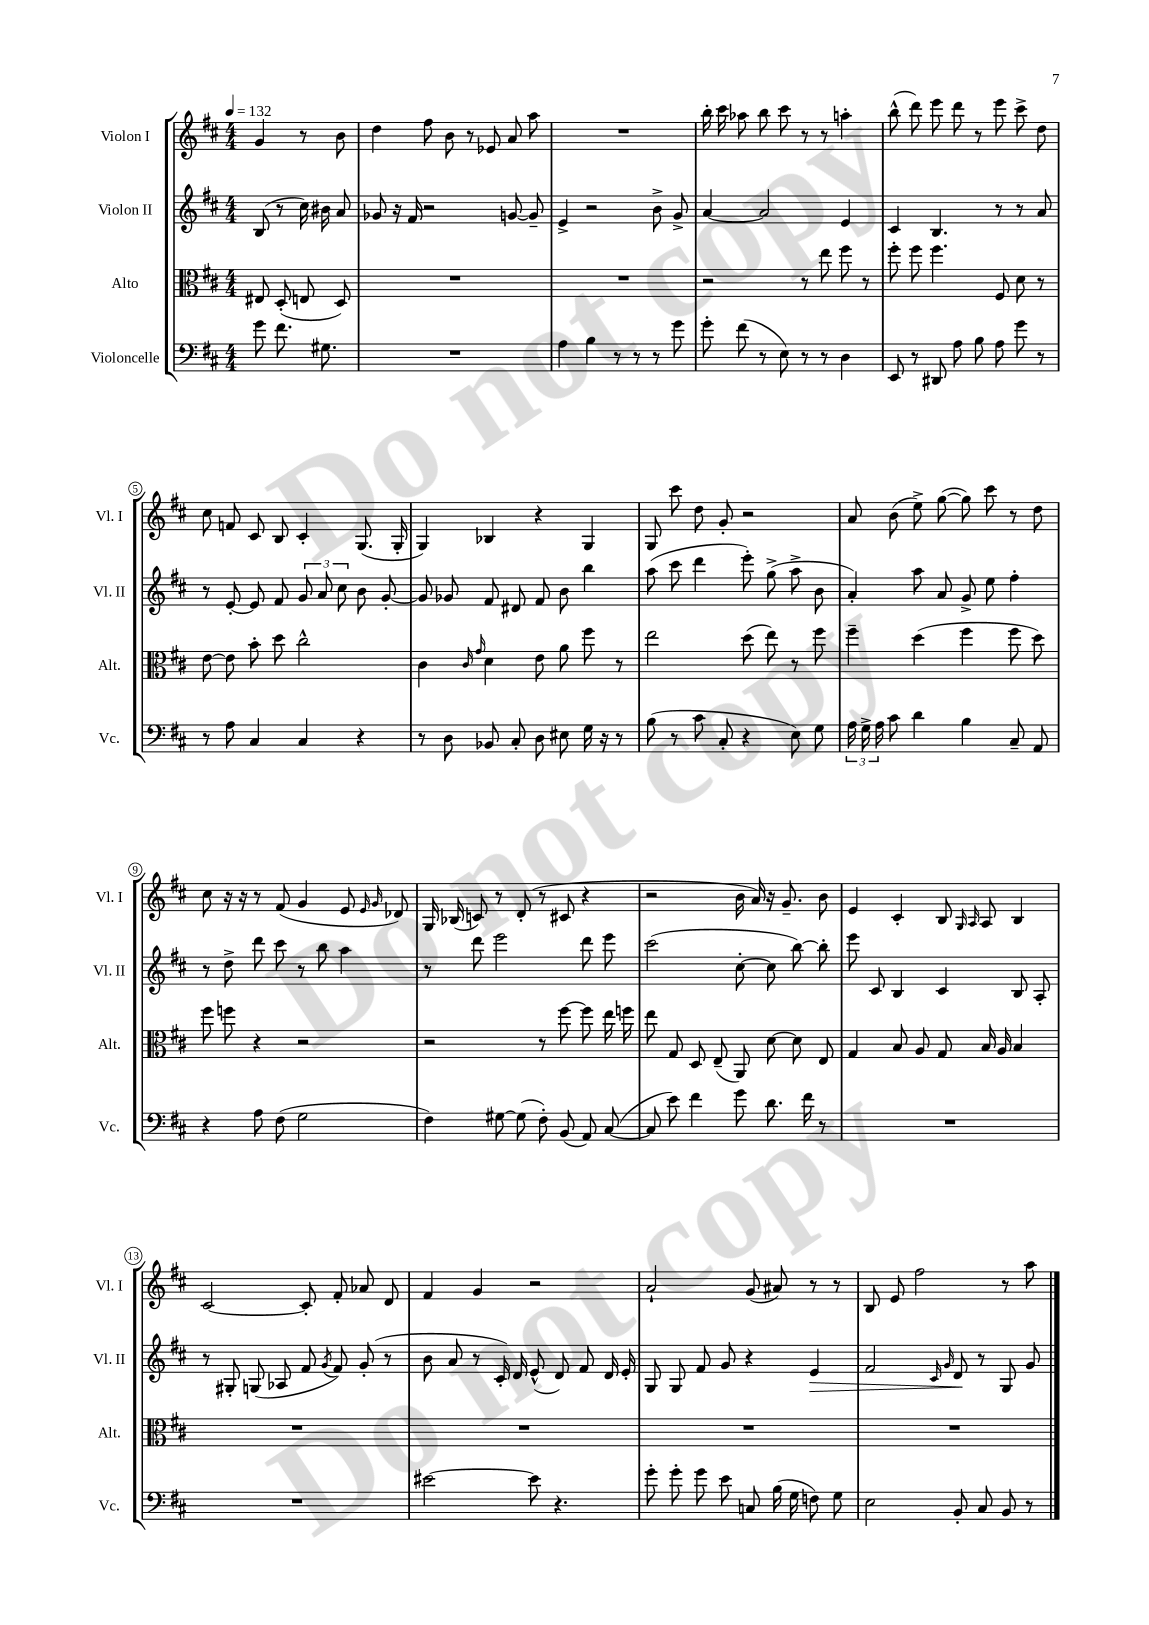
<<
\new StaffGroup <<
\new Staff = "s0" \with { instrumentName = "Violon I" shortInstrumentName = "Vl. I" } {
    \clef treble \key d \major \numericTimeSignature \time 4/4 \partial 2 \tempo 4 = 132
    \autoBeamOff g'4 r8 b'8 |
    d''4 fis''8 b'8 r8 ees'8 a'8 a''8 |
    R1 |
    b''16-. cis'''16 aes''8 b''8 cis'''8 r8 r8 a''4-. |
    b''8-^( d'''8) e'''8 d'''8 r8 e'''8 cis'''8-> d''8 |
    cis''8 f'8 cis'8 b8 cis'4-. g8.( g16-. |
    g4) bes4 r4 g4 |
    g8 cis'''8 d''8 g'8-. r2 |
    a'8 b'8( e''8->) g''8~( g''8) cis'''8 r8 d''8 |
    cis''8 r16 r16 r8 fis'8( g'4 e'8 \grace { e'16 g'16 } des'8) |
    g16 bes16( c'8) r8 d'8-.( r8 cis'8 r4 |
    r2 b'16 a'16) r16 g'8.-- b'8 |
    e'4 cis'4-. b8 \grace { g16 a16 } a8 b4 |
    cis'2~ cis'8-. fis'8-. aes'8 d'8 |
    fis'4 g'4 r2 |
    a'2-! g'8( ais'8) r8 r8 |
    b8 e'8 fis''2 r8 a''8 \bar "|." |
}
\new Staff = "s1" \with { instrumentName = "Violon II" shortInstrumentName = "Vl. II" } {
    \clef treble \key d \major \numericTimeSignature \time 4/4 \partial 2
    \autoBeamOff b8( r8 cis''16) bis'16 a'8 |
    ges'8 r16 fis'16 r2 g'8~ g'8-- |
    e'4-> r2 b'8-> g'8-> |
    a'4~ a'2 e'4 |
    cis'4 b4. r8 r8 a'8 |
    r8 e'8~-. e'8 fis'8 \tuplet 3/2 { g'8 a'8 cis''8 } b'8 g'8~-. |
    g'8 ges'8 fis'8 dis'8 fis'8 b'8 b''4 |
    a''8( cis'''8 d'''4 e'''8-.) g''8->( a''8-> b'8 |
    a'4-.) a''8 a'8 g'8-> e''8 fis''4-. |
    r8 d''8-> d'''8 cis'''8 r8 b''8 a''4 |
    r8 d'''8 e'''2 d'''8 e'''8 |
    cis'''2( cis''8~-. cis''8 b''8~) b''8-. |
    e'''8 cis'8 b4 cis'4 b8 a8-. |
    r8 gis8-. g8( aes8 fis'8 \acciaccatura { g'8 } fis'8) g'8-.( r8 |
    b'8 a'8 r8 cis'16-.) d'16 e'8-^( d'8) fis'8 d'16 e'16-. |
    g8 g8 fis'8 g'8 r4 e'4\> |
    fis'2 \grace { cis'16 g'16 } d'8\! r8 g8 g'8 \bar "|." |
}
\new Staff = "s2" \with { instrumentName = "Alto" shortInstrumentName = "Alt." } {
    \clef alto \key d \major \numericTimeSignature \time 4/4 \partial 2
    \autoBeamOff eis8 d8-.( e8 d8) |
    R1 |
    R1 |
    r2 r8 e''8 fis''8 r8 |
    fis''8-. fis''8 fis''4. fis8 d'8 r8 |
    e'8~ e'8 b'8-. d''8 cis''2-^ |
    cis'4 \grace { cis'16 g'16 } d'4 e'8 a'8 fis''8 r8 |
    e''2 d''8( e''8) r8 fis''8 |
    fis''4-- d''4( fis''4 fis''8 d''8) |
    fis''8 f''8 r4 r2 |
    r2 r8 fis''8~ fis''8 e''16 f''16 |
    e''8 g8 d8 e8--( a,8) d'8~ d'8 e8 |
    g4 b8 a8 g8 b16 a16 b4 |
    R1 |
    R1 |
    R1 |
    R1 \bar "|." |
}
\new Staff = "s3" \with { instrumentName = "Violoncelle" shortInstrumentName = "Vc." } {
    \clef bass \key d \major \numericTimeSignature \time 4/4 \partial 2
    \autoBeamOff g'8 fis'8. gis8. |
    R1 |
    a4 b4 r8 r8 r8 g'8 |
    g'8-. fis'8( r8 e8) r8 r8 d4 |
    e,8 r8 dis,8 a8 b8 a8 g'8 r8 |
    r8 a8 cis4 cis4 r4 |
    r8 d8 bes,8 cis8-. d8 eis8 g16 r16 r8 |
    b8( r8 cis'8 cis8-. r4 e8) g8 |
    \tuplet 3/2 { a16 g16-> a16 } cis'8 d'4 b4 cis8-- a,8 |
    r4 a8 fis8( g2 |
    fis4) gis8~ gis8( fis8-.) b,8( a,8) cis8~( |
    cis8 e'8) fis'4 g'8 d'8. fis'16 r8 |
    R1 |
    R1 |
    eis'2~ eis'8 r4. |
    g'8-. g'8-. g'8 e'8 c8 b16( g16 f8) g8 |
    e2 b,8-. cis8 b,8 r8 \bar "|." |
}
>>
>>
\layout { \context { \Score \override BarNumber.stencil = #(make-stencil-circler 0.1 0.3 ly:text-interface::print) } }
